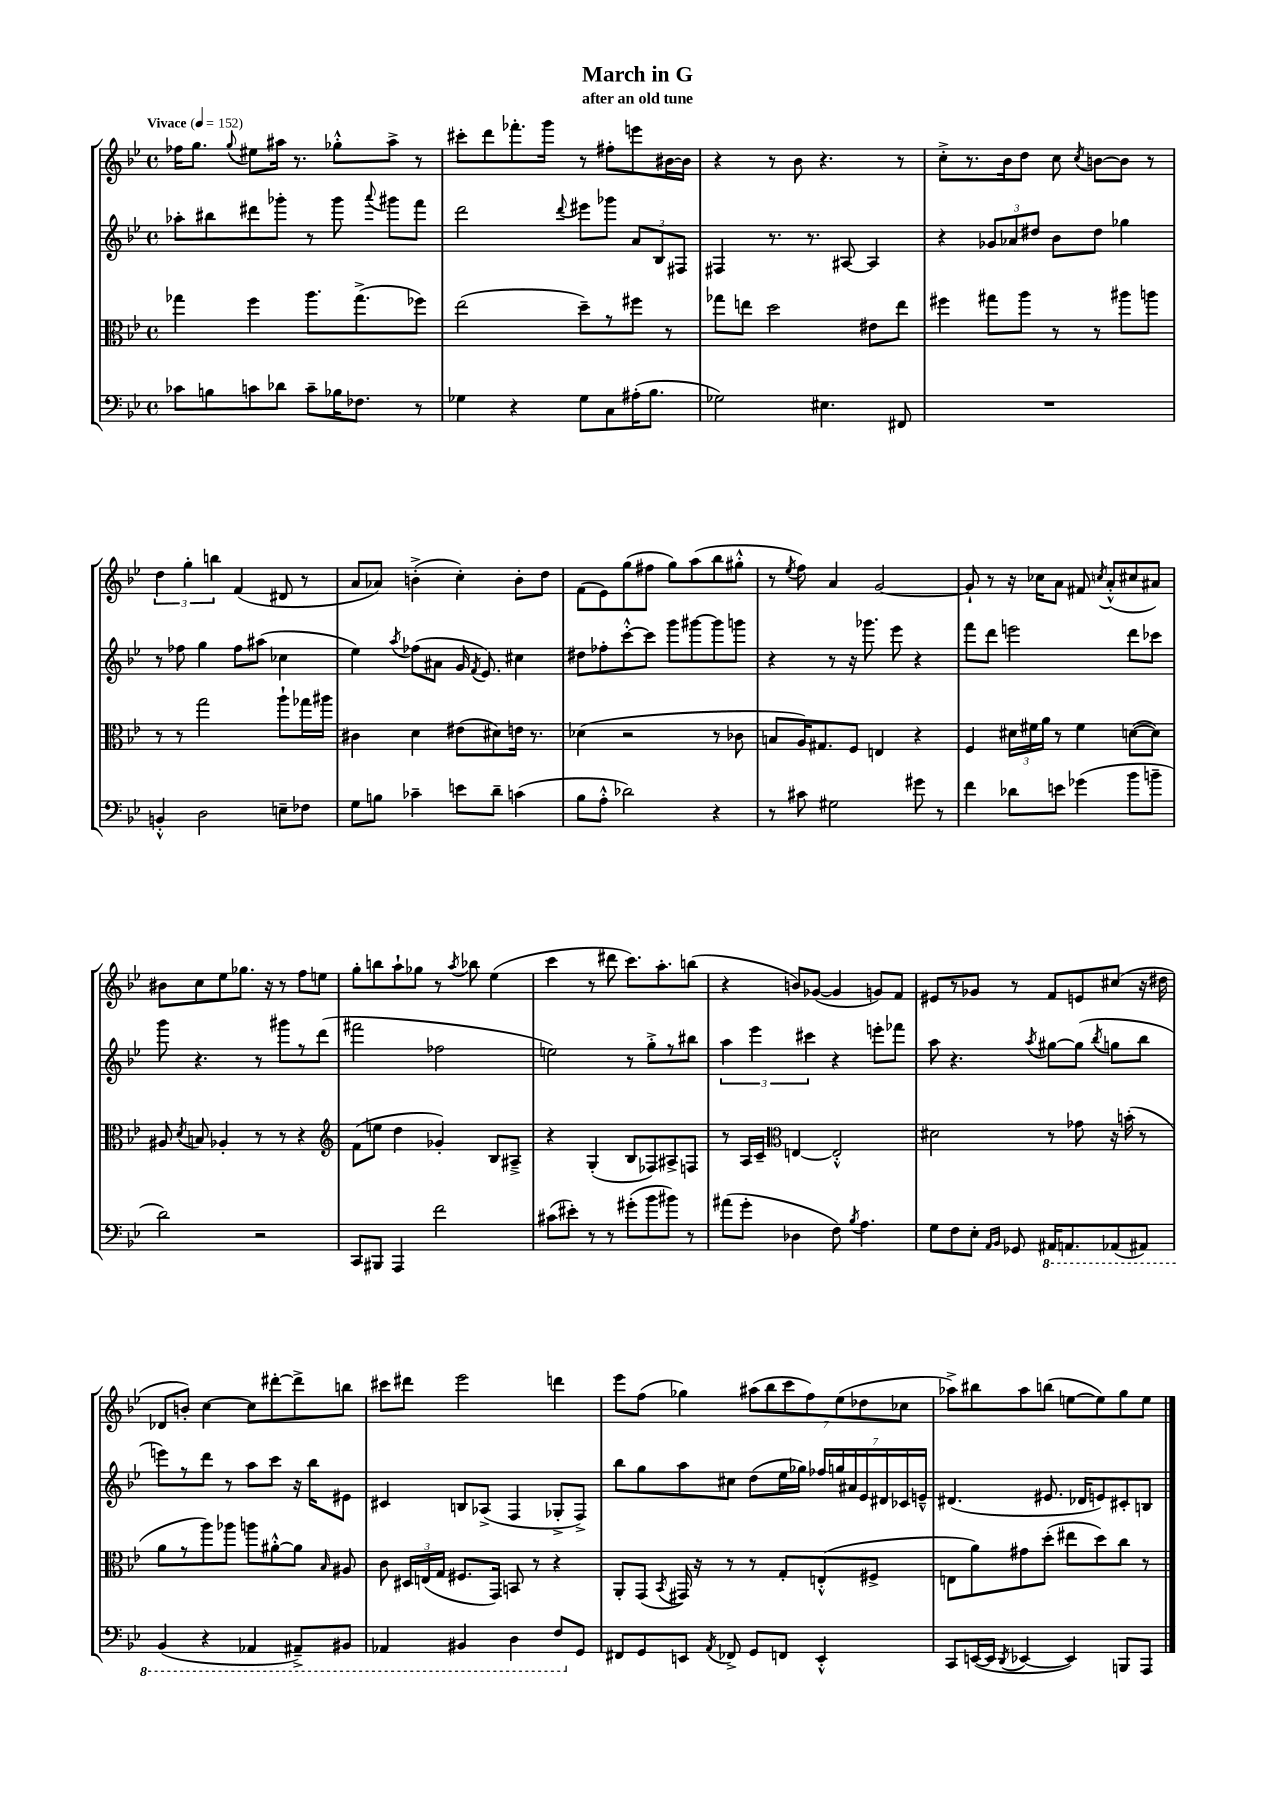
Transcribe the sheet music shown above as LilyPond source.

\header { title = "March in G" subtitle = "after an old tune" }
<<
\new StaffGroup <<
\new Staff = "s0" {
    \clef treble \key bes \major \defaultTimeSignature \time 4/4 \tempo "Vivace" 4 = 152
    \autoBeamOff fes''16[ g''8.] \appoggiatura { g''8 } eis''8[ ais''16] r8. ges''8[-.-^ ais''8]-> r8 |
    cis'''8[-. d'''8 fes'''8.-. g'''16] r8 fis''8[-. e'''8 bis'16~ bis'16] |
    r4 r8 bes'8 r4. r8 |
    c''8[-.-> r8. bes'16 d''8] c''8 \acciaccatura { c''8 } b'8[~ b'8] r8 |
    \tuplet 3/2 { d''4 g''4-. b''4 } f'4( dis'8 r8 |
    a'8[ aes'8]) b'4-.->( c''4-.) b'8[-. d''8] |
    f'8[( ees'8) g''8( fis''8] g''8[) a''8( bes''8 gis''8]-.-^ |
    r8 \acciaccatura { ees''8 } f''8) a'4 g'2~ |
    g'8-! r8 r16 ces''16[ a'8] fis'8 \acciaccatura { c''8 } a'8[-.-^( cis''8 ais'8]) |
    bis'8[ c''8 ees''8 ges''8.] r16 r8 f''8[ e''8] |
    g''8[-. b''8 a''8-! ges''8] r8 \acciaccatura { a''8 } bes''8 ees''4( |
    c'''4 r8 dis'''8 c'''8.[) a''8.-. b''8]( |
    r4 b'8[) ges'8]~( ges'4 g'8[) f'8] |
    eis'8[ r8 ges'8] r8 f'8[ e'8 cis''8]( r16 dis''16 |
    des'8[ b'8]-.) c''4~ c''8[ dis'''8~-. dis'''8-> b''8] |
    cis'''8[ dis'''8] ees'''2 d'''4 |
    ees'''8[ f''8]( ges''4) \tuplet 7/4 { ais''8[( bes''8 c'''8 f''8) ees''8( des''8 ces''8] } |
    aes''8[->) bis''8 aes''8 b''8]( e''8[~ e''8) g''8 e''8] \bar "|." |
}
\new Staff = "s1" {
    \clef treble \key bes \major \defaultTimeSignature \time 4/4
    \autoBeamOff aes''8[-. bis''8 dis'''8 ges'''8]-. r8 ges'''8 \appoggiatura { a'''8 } gis'''8[ f'''8] |
    d'''2 \appoggiatura { d'''8 } eis'''8[ ges'''8] \tuplet 3/2 { a'8[ bes8 fis8] } |
    fis4 r8. r8. ais8~ ais4 |
    r4 \tuplet 3/2 { ges'8[ aes'8 dis''8] } bes'8[ dis''8] ges''4 |
    r8 fes''8 g''4 fes''8[ ais''8]( ces''4 |
    ees''4) \acciaccatura { a''8 } fes''8[( ais'8] g'16 \acciaccatura { f'8 } ees'8.) cis''4 |
    dis''8[ fes''8-. c'''8~-.-^ c'''8] g'''8[ gis'''8~ gis'''8 g'''8] |
    r4 r8 r16 ges'''8. ees'''8 r4 |
    f'''8[ d'''8] e'''2 d'''8[ ces'''8] |
    g'''8 r4. r8 gis'''8[ r8 d'''8]( |
    fis'''2 fes''2 |
    e''2) r8 g''8[-.-> r8 bis''8] |
    \tuplet 3/2 { a''4 ees'''4 cis'''4 } r4 e'''8[-. fes'''8] |
    a''8 r4. \acciaccatura { a''8 } gis''8[~ gis''8]( \acciaccatura { bes''8 } g''8[ bes''8] |
    e'''8[) r8 d'''8] r8 a''8[ c'''8] r16 bes''16[ eis'8] |
    cis'4 b8[ aes8]->( f4 ges8[-.-> f8]->) |
    bes''8[ g''8 a''8 cis''8] d''8[( ees''16 ges''16]) \tuplet 7/4 { fes''16[ g''16 ais'16 ees'16 dis'16 ces'16 e'16]---^ } |
    dis'4.( eis'8. des'16[ e'8) cis'8-. b8] \bar "|." |
}
\new Staff = "s2" {
    \clef alto \key bes \major \defaultTimeSignature \time 4/4
    \autoBeamOff ges''4 f''4 a''8.[ ges''8.->( fes''8]) |
    ees''2( d''8[--) r8 fis''8] r8 |
    ges''8[ e''8] d''2 eis'8[ e''8] |
    fis''4 gis''8[ a''8] r8 r8 ais''8[ a''8] |
    r8 r8 g''2 a''8[-! ges''16 ais''16] |
    cis'4 d'4 eis'8[( dis'8) e'16] r8. |
    des'4( r2 r8 ces'8 |
    b8[ a16) gis8. f8] e4 r4 |
    f4 \tuplet 3/2 { dis'16[ fis'16 a'16] } r8 fis'4 d'8[~( d'8]) |
    ais8 \acciaccatura { d'8 } b8 aes4-. r8 r8 r4 |
    \clef treble f'8[( e''8] d''4 ges'4-.) bes8[ ais8]---> |
    r4 g4-.( bes8[ fes8) ais8-> f8] |
    r8 a16[ c'16]-- \clef alto e4~ e2-.-^ |
    dis'2 r8 ges'8 r16 b'16-.( r8 |
    a'8[ r8 a''8) aes''8] a''8[ ais'8~-.-^ ais'8] \grace { bes16 } ais8 |
    c'8 \tuplet 3/2 { dis16[ e16( g16] } fis8.[ g,16]) b,8 r8 r4 |
    a,8[-. g,8]( \acciaccatura { bes,8 } gis,16) r16 r8 r8 g8[-. e8-.-^( fis8]-> |
    e8[ a'8) gis'8 d''8]-.( eis''8[ d''8) c''8] r8 \bar "|." |
}
\new Staff = "s3" {
    \clef bass \key bes \major \defaultTimeSignature \time 4/4
    \autoBeamOff ces'8[ b8 c'8 des'8] c'8[-- bes16 fes8.] r8 |
    ges4 r4 ges8[ c8 ais16-.( bes8.] |
    ges2) eis4. fis,8 |
    R1 |
    b,4-.-^ d2 e8[-- fes8] |
    g8[ b8] ces'4-- e'8[ d'8]-- c'4( |
    bes8[ a8]-.-^ des'2) r4 |
    r8 cis'8 gis2 gis'8 r8 |
    f'4 des'8[ e'8] ges'4( bes'8[ b'8]-- |
    d'2) r2 |
    c,8[ bis,,8] a,,4 f'2 |
    cis'8[( eis'8]-.) r8 r8 gis'8[-.( bes'8 bis'8]) r8 |
    ais'8[( g'8]-. des4 f8) \acciaccatura { bes8 } a4. |
    g8[ f8 ees8]-. \grace { a,16[ bes,16] } ges,8 \ottava #-1 ais,,16[ a,,8. aes,,8( ais,,8]) |
    bes,,4( r4 aes,,4 ais,,8[--->) bis,,8] |
    aes,,4 bis,,4 d,4 f,8[ \ottava #0 g,8] |
    fis,8[ g,8 e,8] \acciaccatura { a,8 } fes,8-> g,8[ f,8] e,4-.-^ |
    c,8[ e,16~( e,16] \acciaccatura { d,8 } ees,4~ ees,4) b,,8[ a,,8] \bar "|." |
}
>>
>>
\layout { \context { \Score \remove "Bar_number_engraver" } }
